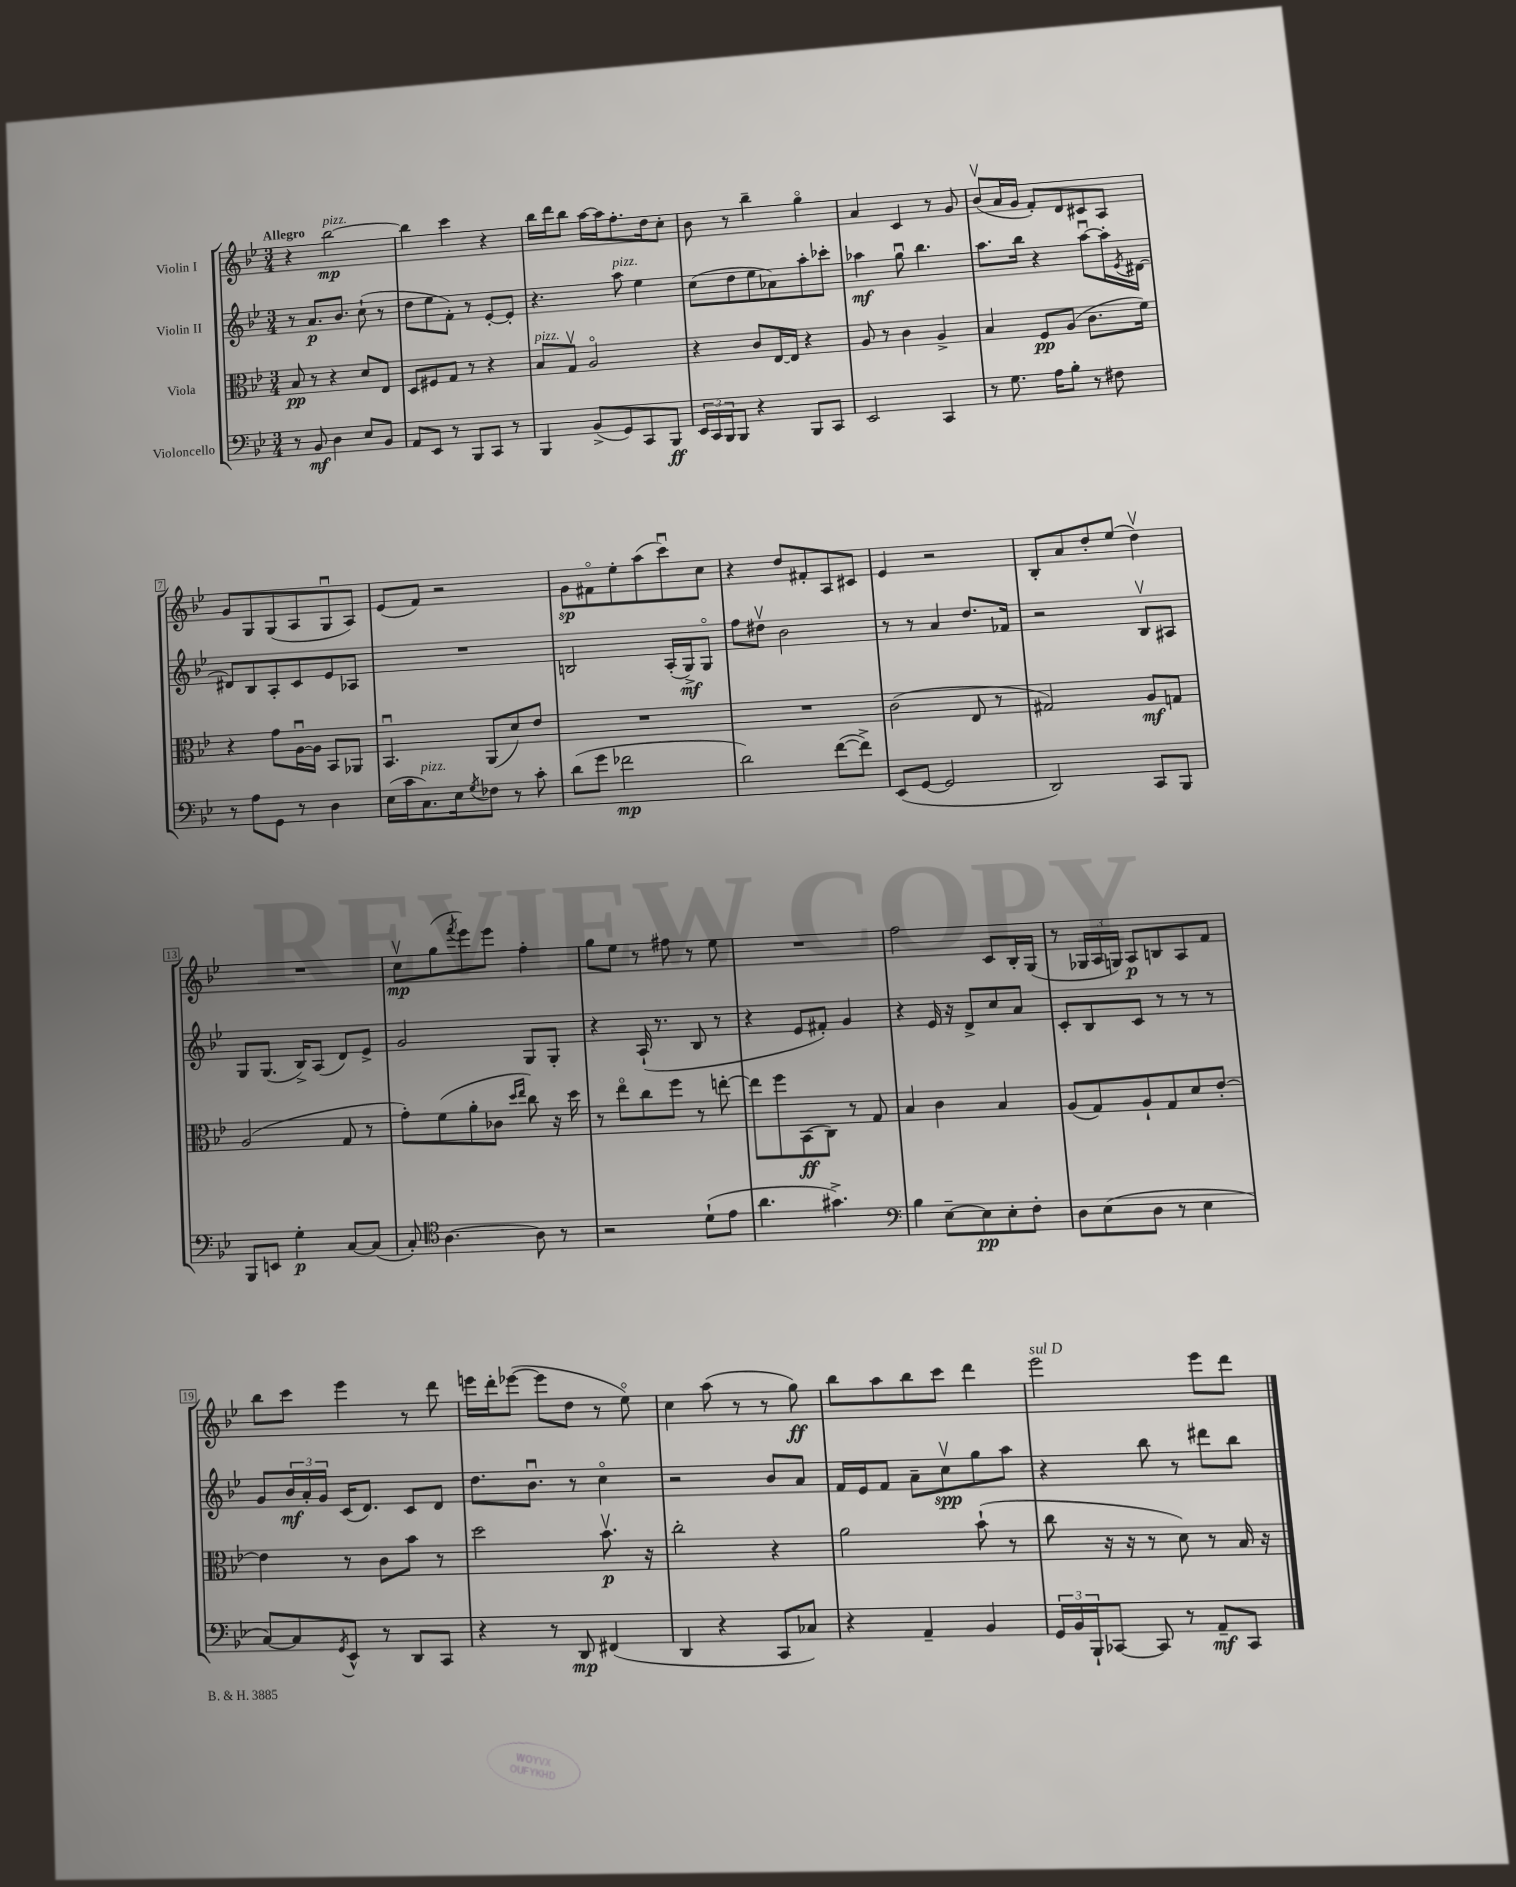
<<
\new StaffGroup <<
\new Staff = "s0" \with { instrumentName = "Violin I" } {
    \clef treble \key bes \major \numericTimeSignature \time 3/4 \tempo "Allegro"
    r4 bes''2~\mp^\markup { \italic "pizz." } |
    bes''4 c'''4 r4 |
    bes''16 d'''16 bes''8 a''16~ a''16 f''8.-. d''16 c''8-. |
    bes'8 r8 bes''4-- g''4\flageolet |
    a'4 c'4 r8 g'8 |
    bes'8\upbow( a'16 g'16 f'8-.) d'8 cis'8 a8 |
    g'8 g8 g8( a8 g8\downbow a8) |
    ees'8( f'8) r2 |
    g'8\sp fis'8\flageolet ees''8-. a''8( c'''8\downbow) c''8 |
    r4 d''8 fis'8-. a8 cis'8 |
    ees'4 r2 |
    bes8-. a'8 d''8-. ees''8( d''4\upbow) |
    R2. |
    c''8\upbow\mp g''8( \acciaccatura { f'''8 } ees'''8) ees'''8 f''4-. |
    g''8 ees''8 r8 fis''8 r8 ees''8 |
    R2. |
    f''2 c'8 bes16-. g16( |
    r8 \tuplet 3/2 { ges16 a16 g16) } a8\p b8 a8 f'8 |
    bes''8 c'''8 ees'''4 r8 d'''8 |
    e'''16 d'''16-. ees'''8~( ees'''8 d''8 r8 ees''8\flageolet) |
    c''4 a''8( r8 r8 g''8\ff) |
    bes''8 a''8 bes''8 c'''8 d'''4 |
    ees'''2^\markup { \italic "sul D" } ees'''8 d'''8 \bar "|." |
}
\new Staff = "s1" \with { instrumentName = "Violin II" } {
    \clef treble \key bes \major \numericTimeSignature \time 3/4
    r8 a'8.\p bes'8. c''8-!( r8 |
    d''8 ees''8 f'8-.) r8 ees'8~-. ees'8-. |
    r4. a''8^\markup { \italic "pizz." } ees''4 |
    c''8( d''8 ees''8 aes'8) a''8-. ces'''8-. |
    aes''4\mf g''8\downbow bes''4. |
    a''8. bes''16 r4 a''8~\downbow a''16-. \acciaccatura { ees'8 } dis'16~ |
    dis'8 bes8 a8-. c'8 ees'8 aes8 |
    R2. |
    b2 a16-.( g16->\mf) g8\flageolet |
    f''8 dis''8\upbow bes'2 |
    r8 r8 a'4 d''8. fes'16 |
    r2 bes8\upbow ais8 |
    g8 g8.( bes16->) a8( d'8) ees'8-> |
    g'2 g8 g8-. |
    r4 a16-!( r8. bes8 r8 |
    r4 ees'8 fis'8-.) g'4 |
    r4 ees'16 r16 d'8-> c''8 a'8 |
    c'8-. bes8 c'8 r8 r8 r8 |
    g'8 \tuplet 3/2 { bes'16\mf a'16-. g'16 } c'16( d'8.) c'8 d'8 |
    d''8. bes'8.\downbow r8 c''4\flageolet |
    r2 bes'8 a'8 |
    f'16 ees'16 f'8 a'8-- c''8\upbow\spp g''8 a''8 |
    r4 bes''8 r8 dis'''8 bes''8 \bar "|." |
}
\new Staff = "s2" \with { instrumentName = "Viola" } {
    \clef alto \key bes \major \numericTimeSignature \time 3/4
    bes8\pp r8 r4 d'8 ees8 |
    d8 fis8 g8 r8 r4 |
    bes8^\markup { \italic "pizz." } g8\upbow a2\flageolet |
    r4 c'8 ees16~ ees16 r4 |
    a8 r8 c'4 a4-> |
    bes4 f8\pp a8( c'8. f'16) |
    r4 g'8 a16~\downbow a16 bes,8 aes,8 |
    bes,4.\downbow a,8( d'8) ees'8 |
    R2. |
    R2. |
    c'2( ees8 r8 |
    gis2) a8\mf g8 |
    a2( g8 r8 |
    g'8-.) f'8( a'8-. ces'8 \grace { d''16 ees''16 } c''8) r16 d''16 |
    r8 ees''8\flageolet c''8 f''8 r8 e''8~-. |
    e''8 f''8 bes,8\ff( c8) r8 g8 |
    bes4 c'4 bes4 |
    a8( g8) a8-! g8 d'8 ees'8~-. |
    ees'4 r8 c'8 bes'8 r8 |
    d''2 bes'8.\upbow\p r16 |
    c''2-. r4 |
    a'2 bes'8-!( r8 |
    c''8 r16 r16 r8 d'8) r8 bes16 r16 \bar "|." |
}
\new Staff = "s3" \with { instrumentName = "Violoncello" } {
    \clef bass \key bes \major \numericTimeSignature \time 3/4
    r8 bes,8\mf d4 ees8 bes,8 |
    a,8 ees,8 r8 bes,,8 c,8 r8 |
    bes,,4 bes,8->( g,8) c,8 bes,,8\ff |
    \tuplet 3/2 { ees,16 c,16 bes,,16 } bes,,8 r4 bes,,8 c,8 |
    ees,2 c,4 |
    r8 g8. a16 bes8-. r8 fis8 |
    r8 a8 g,8 r8 d4 |
    ees16( c'16 c8.^\markup { \italic "pizz." }) ees16 \acciaccatura { g8 } fes8 r8 c'8-. |
    d'8( g'8 fes'2\mp |
    d'2) f'8~( f'8->) |
    ees,8( g,8~ g,2 |
    d,2) c,8 bes,,8 |
    bes,,8 e,8 g4-.\p c8~ c8( |
    c8-.) \clef tenor a4.~ a8 r8 |
    r2 d'8-!( ees'8 |
    a'4. gis'4.->) |
    \clef bass bes4 ees8~-- ees8\pp ees8-. f8-. |
    d8 ees8( d8 r8 ees4 |
    c8~) c8 \acciaccatura { g,8 } ees,8-^ r8 d,8 c,8 |
    r4 r8 d,8\mp fis,4( |
    d,4 r4 c,8 ces8) |
    r4 a,4-- bes,4 |
    \tuplet 3/2 { g,16 bes,16 bes,,16-! } ces,8~ ces,8 r8 a,8--\mf ces,8 \bar "|." |
}
>>
>>
\layout { \context { \Score \override BarNumber.stencil = #(make-stencil-boxer 0.1 0.3 ly:text-interface::print) } }
